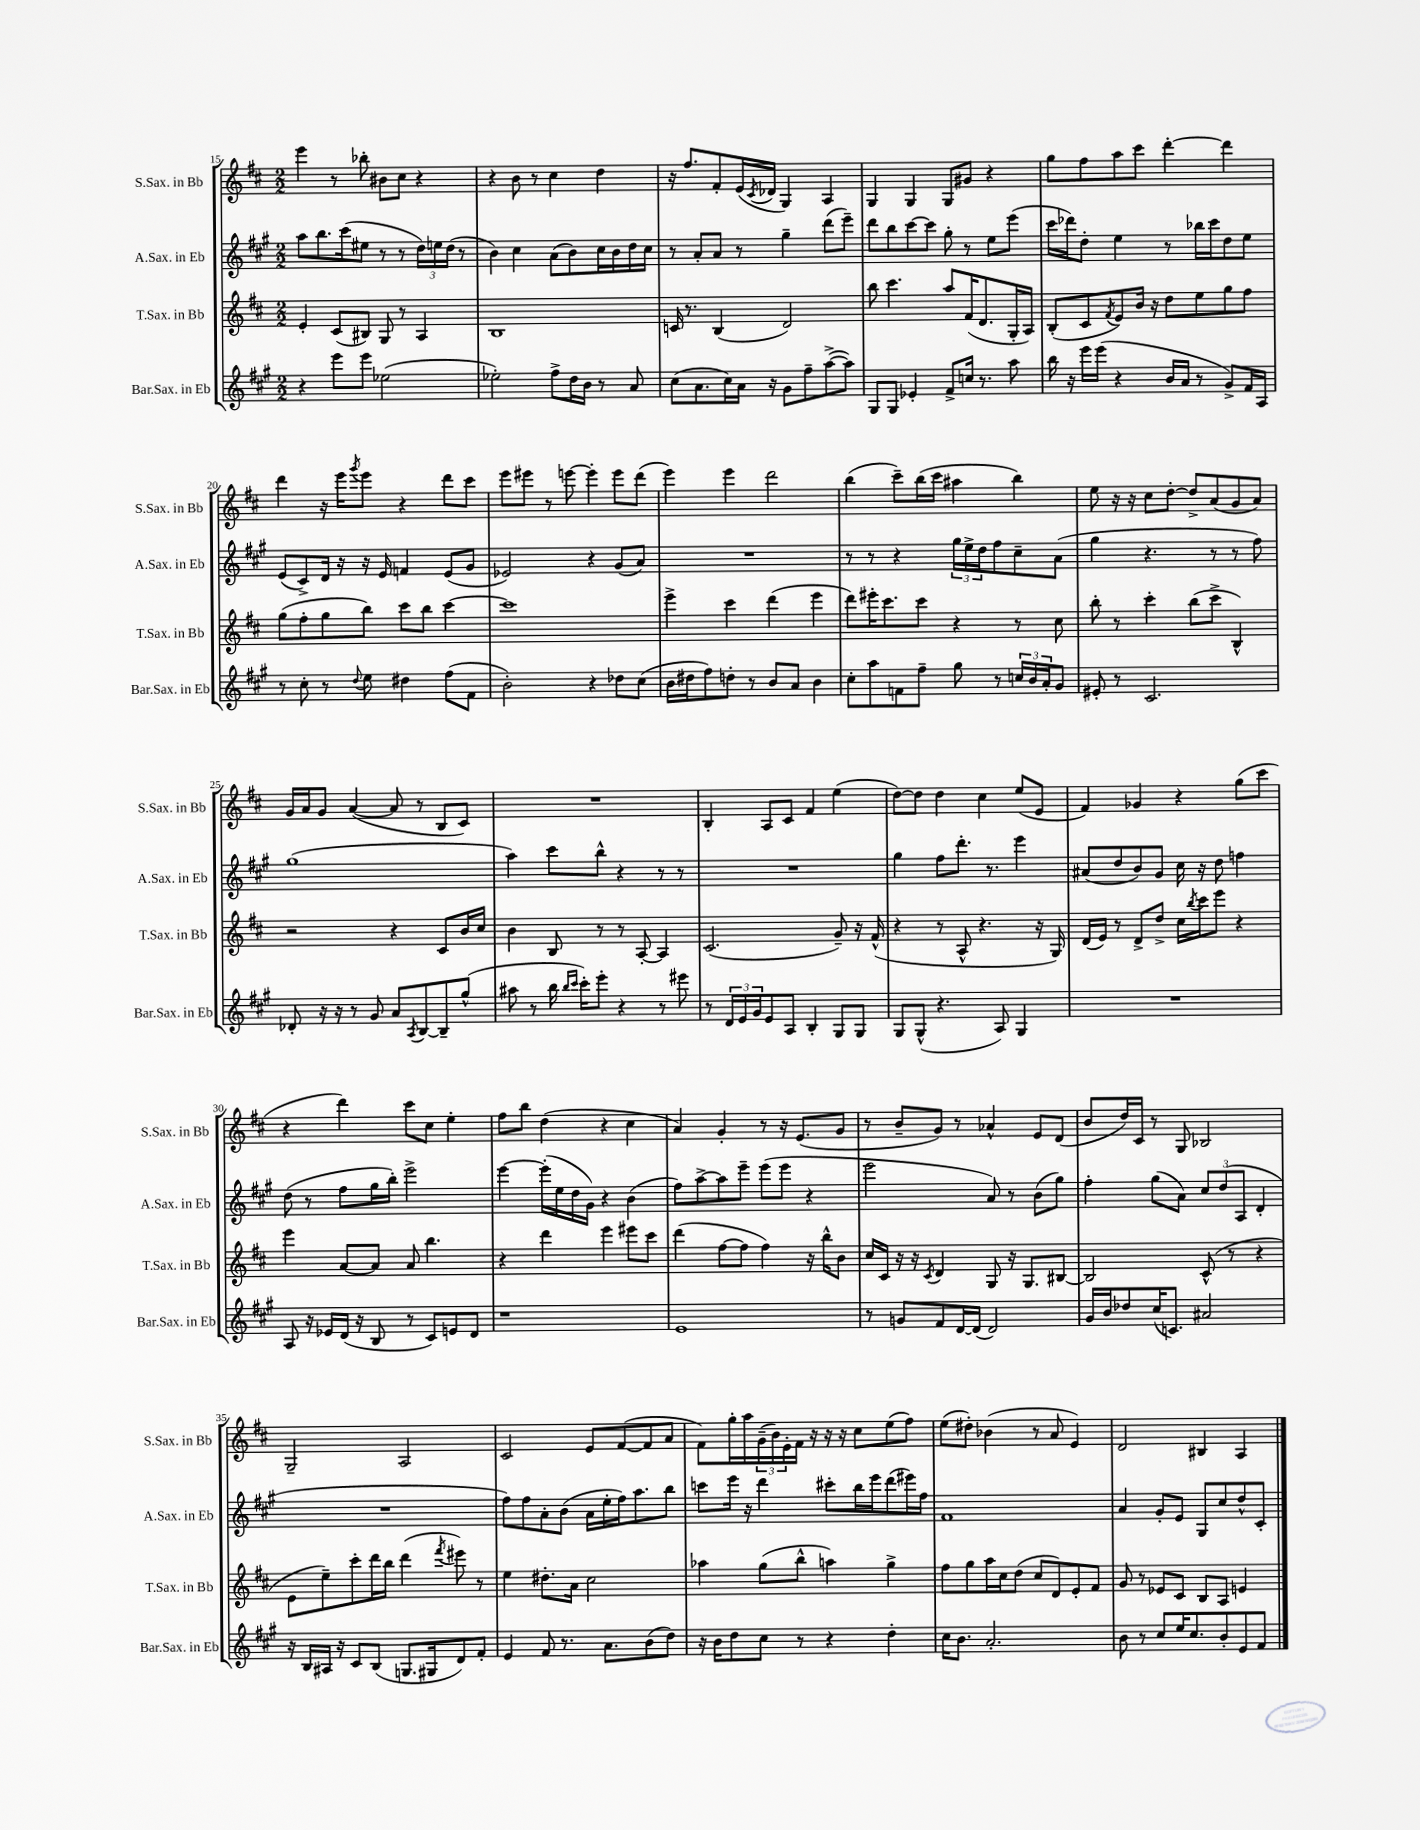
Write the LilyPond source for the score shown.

<<
\new StaffGroup <<
\new Staff = "s0" \with { instrumentName = "S.Sax. in Bb" shortInstrumentName = "S.Sax. in Bb" } {
    \clef treble \key d \major \numericTimeSignature \time 2/2
    e'''4 r8 bes''8-. bis'8 cis''8 r4 |
    r4 b'8 r8 cis''4 d''4 |
    r16 fis''8. fis'8-. e'16( \acciaccatura { cis'8 } des'16 g4) a4 |
    g4 g4 g8 gis'8 r4 |
    g''8 fis''8 a''8 cis'''8 d'''4~-. d'''4 |
    d'''4 r16 e'''16 \acciaccatura { g'''8 } e'''8 r4 d'''8 cis'''8 |
    e'''8 eis'''8 r8 e'''8~ e'''4-. e'''8 d'''8( |
    e'''4) e'''4 d'''2 |
    b''4( cis'''8--) b''16( cis'''16 ais''4 b''4) |
    e''8 r16 r16 cis''8 d''8~-. d''8-> a'8( g'8 a'8) |
    g'16 a'16 g'8 a'4~( a'8 r8 b8 cis'8) |
    R1 |
    b4-. a8 cis'8 fis'4 e''4( |
    d''8~) d''8 d''4 cis''4 e''8( e'8 |
    fis'4) ges'4 r4 g''8( cis'''8 |
    r4 d'''4) cis'''8 cis''8 e''4-. |
    fis''8 b''8 d''4( r4 cis''4 |
    a'4) g'4-. r8 r16 e'8.( g'8 |
    r8 b'8-- g'8) r8 aes'4-^ e'8 d'8( |
    b'8 d''16) cis'16 r8 g8 bes2 |
    g2-- a2 |
    cis'2 e'8 fis'8~( fis'8 a'8 |
    fis'8) g''16-. a''16 \tuplet 3/2 { g'16--( b'16) e'16-. } fis'16 r16 r16 r16 cis''8 e''8( fis''8) |
    e''8( dis''8-.) bes'4( r8 a'8 e'4) |
    d'2 bis4 a4 \bar "|." |
}
\new Staff = "s1" \with { instrumentName = "A.Sax. in Eb" shortInstrumentName = "A.Sax. in Eb" } {
    \clef treble \key a \major \numericTimeSignature \time 2/2
    a''8 b''8. cis'''16( eis''8 r8 r8 \tuplet 3/2 { d''16) e''16 d''16( } r8 |
    b'4) cis''4 a'8( b'8) cis''16 b'16 d''16 cis''16 |
    r8 a'8-. a'8 r8 gis''4-- d'''8( e'''8--) |
    d'''8 b''8 cis'''8~ cis'''8 gis''8-. r8 e''8 e'''8( |
    cis'''16 des'''16) d''8-. e''4 r8 bes''16 cis'''16 d''8 e''8 |
    e'8( cis'8->) d'16 r16 r16 e'16 f'4 e'8( gis'8 |
    ees'2) r4 gis'8( a'8) |
    R1 |
    r8 r8 r4 \tuplet 3/2 { gis''16 e''16-> d''16 } fis''8 cis''8-- a'8( |
    gis''4 r4. r8 r8 fis''8) |
    gis''1( |
    a''4) cis'''8 b''8-^ r4 r8 r8 |
    R1 |
    gis''4 fis''8 d'''8.-. r8. e'''4 |
    ais'8( d''8 b'8) gis'8 cis''16 r16 d''8 f''4 |
    d''8( r8 fis''8 gis''16 b''16-.) e'''2-> |
    e'''4~ e'''16-.( e''16 d''16 gis'16) r4 b'4( |
    fis''8) a''8~-> a''8 e'''8-- e'''8( e'''8 r4 |
    e'''2 a'8) r8 b'8( gis''8) |
    fis''4-. gis''8( a'8) \tuplet 3/2 { cis''8 d''8( a8 } d'4-. |
    R1 |
    fis''8) fis''8 a'8-. b'8( a'16 e''16-. fis''16) a''8. b''8 |
    c'''8 e'''16 r16 d'''4 cis'''8-. b''16 e'''16 d'''8( eis'''16) fis''16 |
    fis'1 |
    a'4 gis'8-. e'8 gis8 cis''8 d''8-^ cis'8-. \bar "|." |
}
\new Staff = "s2" \with { instrumentName = "T.Sax. in Bb" shortInstrumentName = "T.Sax. in Bb" } {
    \clef treble \key d \major \numericTimeSignature \time 2/2
    e'4-. cis'8( bis8) g8 r8 a4 |
    b1 |
    c'16 r8. b4( d'2) |
    b''8 cis'''4. a''8 fis'16( d'8. g16-. a16) |
    b8-.( cis'8 \acciaccatura { fis'8 } e'8) b'16 r16 d''8 e''8 g''8 fis''8 |
    g''8( fis''8-. g''8 b''8) cis'''8 b''8 cis'''4~ |
    cis'''1 |
    e'''4-> cis'''4 d'''4( e'''4 |
    d'''8) eis'''16-. cis'''8. cis'''8 r4 r8 cis''8 |
    b''8-. r8 cis'''4-. b''8( cis'''8-> b4-^) |
    r2 r4 cis'8 b'16 cis''16 |
    b'4 b8 r8 r8 a8~-. a4 |
    cis'2.( g'8--) r16 fis'16-^( |
    r4 r8 a8-^ r4. r16 g16) |
    d'16( e'16) r8 d'8-> d''8-> cis''16 \acciaccatura { b''8 } cis'''16 e'''8 r4 |
    e'''4 a'8~ a'8 a'8 b''4. |
    r4 d'''4 e'''4 eis'''8 cis'''8 |
    d'''4( fis''8~ fis''8 fis''4) r16 b''16-^ b'8 |
    cis''16 cis'16 r16 r16 \acciaccatura { cis'8 } d'4 g8 r16 g8. bis8~ |
    bis2 cis'8-^( r8 r4 |
    e'8 e''8--) cis'''8-. d'''16 b''16 d'''4( \acciaccatura { fis'''8 } eis'''8) r8 |
    e''4 dis''8.-. a'16 cis''2 |
    aes''4 g''8( b''8-^ a''4) g''4-> |
    fis''8 g''8 a''16 cis''16 d''8( cis''8 d'8) e'8-. fis'8 |
    g'8 r8 ees'8 cis'8 b8 a8 e'4 \bar "|." |
}
\new Staff = "s3" \with { instrumentName = "Bar.Sax. in Eb" shortInstrumentName = "Bar.Sax. in Eb" } {
    \clef treble \key a \major \numericTimeSignature \time 2/2
    r4 e'''8 e'''8 ees''2( |
    ees''2-.) fis''8-> d''16 b'16 r8 a'8 |
    cis''8( a'8. cis''16) a'16 r16 gis'8 fis''8-- a''8~->( a''8) |
    gis8 gis8 ees'4-. fis'8-> c''16 r8. a''8 |
    b''16 r16 e'''16 e'''16( r4 b'16 a'16 r8 gis'8->) fis'16 a16 |
    r8 cis''8-. r8 \appoggiatura { d''8 } e''8 dis''4 fis''8( fis'8 |
    b'2-.) r4 des''8 cis''8( |
    b'16 dis''16 fis''8) d''8-. r8 b'8 a'8 b'4 |
    cis''8-. a''8 f'8 fis''8-- gis''8 r8 \tuplet 3/2 { c''16 b'16 a'16-. } gis'8 |
    eis'8-. r8 cis'2. |
    des'8-. r16 r16 r8 gis'8 a'8 \acciaccatura { a8 } b8~ b8-- gis''8-^( |
    ais''8 r8 b''16 \grace { b''16 cis'''16 } cis'''16-.) e'''8-. r4 r8 eis'''8 |
    r8 \tuplet 3/2 { d'16 e'16 gis'16 } e'8 a8 b4-. gis8 gis8 |
    gis8 gis8-^( r4. a8) gis4 |
    R1 |
    a8 r16 ees'16 d'16( r16 b8 r8 cis'8) e'8 d'8 |
    r1 |
    e'1 |
    r8 g'8 fis'8 d'16~ d'16( d'2) |
    gis'16 b'16 des''8 cis''16( c'8.) ais'2 |
    r16 b16 ais16 r16 cis'8 b8( g8. gis16 d'8) fis'8-. |
    e'4 fis'8 r8. a'8. b'8( d''8) |
    r16 b'16 d''8 cis''8 r8 r4 d''4-. |
    cis''16 b'8. a'2.-. |
    b'8 r8 cis''8 e''16 cis''8. b'8-. e'8 fis'8 \bar "|." |
}
>>
>>
\layout { \context { \Score currentBarNumber = #15 } }
